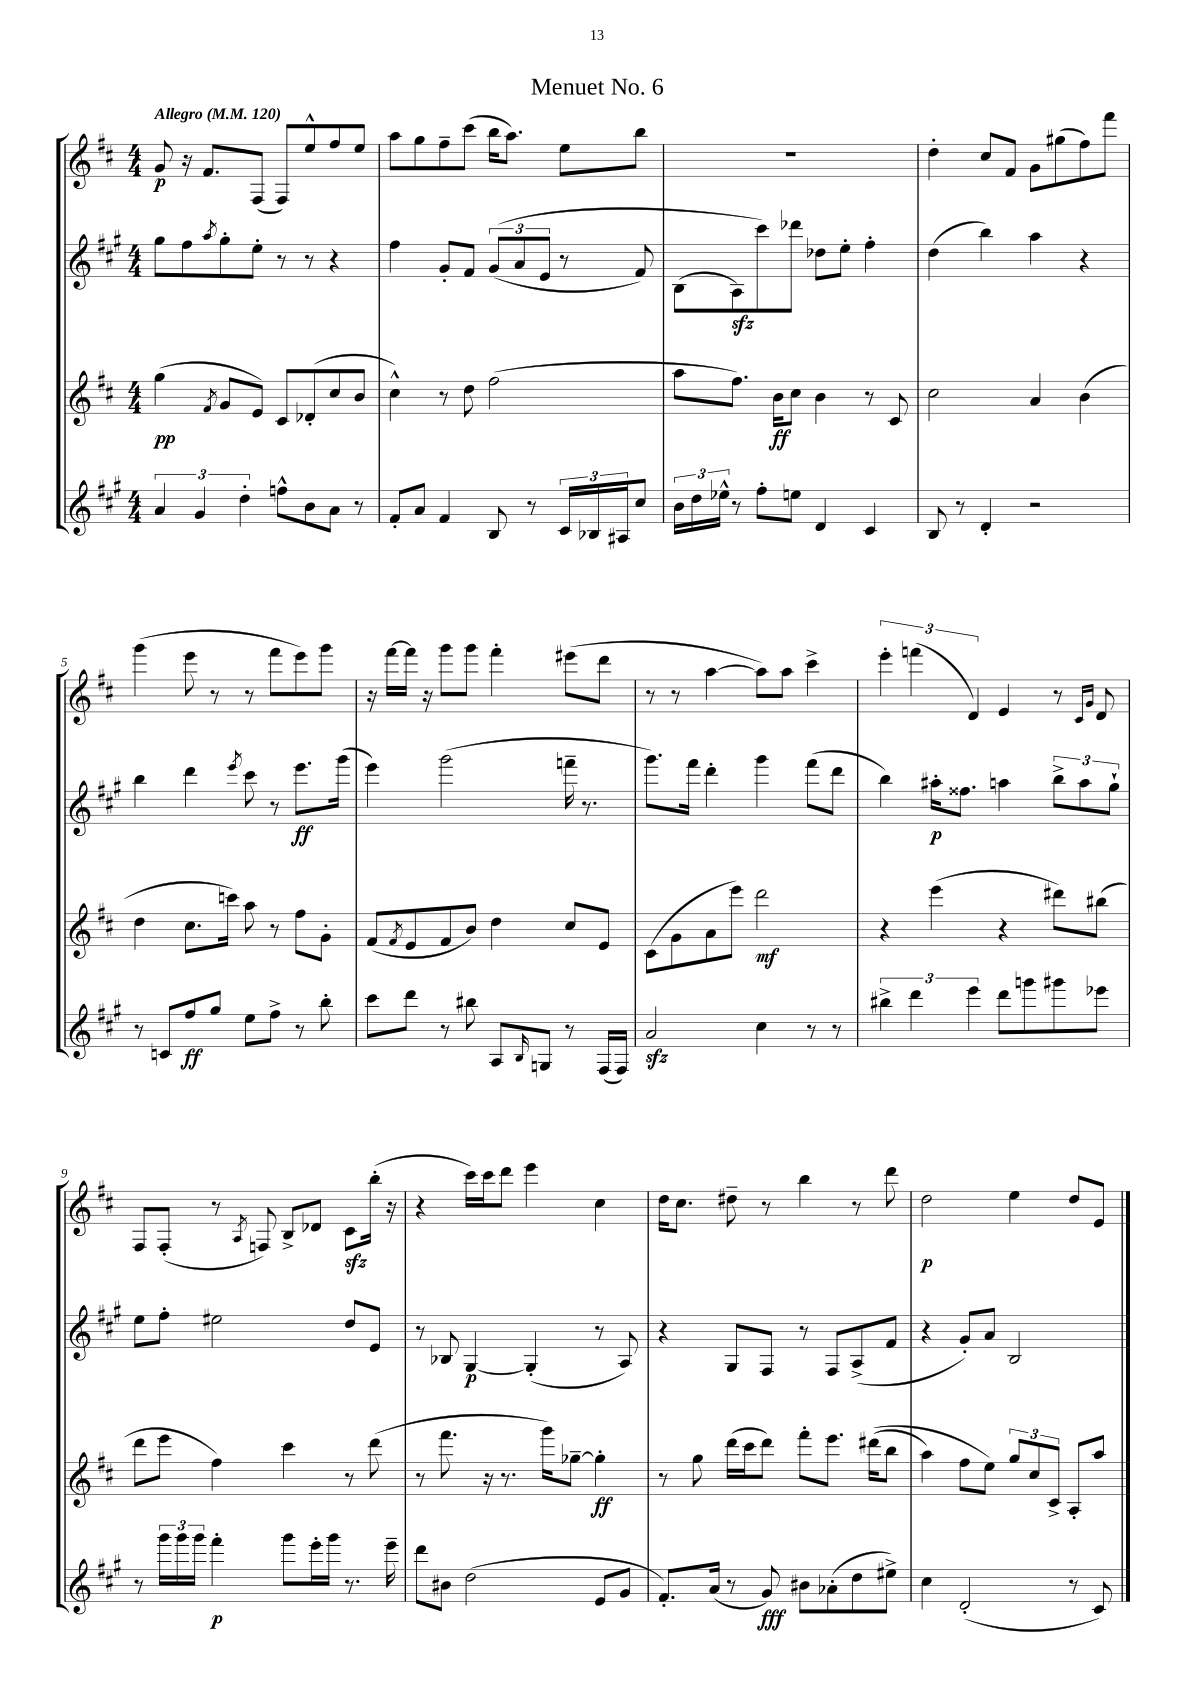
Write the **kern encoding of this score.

**kern	**dynam	**kern	**dynam	**kern	**dynam	**kern	**dynam
*part4	*part4	*part3	*part3	*part2	*part2	*part1	*part1
*staff4	*staff4	*staff3	*staff3	*staff2	*staff2	*staff1	*staff1
*clefG2	*	*clefG2	*	*clefG2	*	*clefG2	*
*k[f#c#g#]	*	*k[f#c#]	*	*k[f#c#g#]	*	*k[f#c#]	*
*M4/4	*	*M4/4	*	*M4/4	*	*M4/4	*
*MM120	*	*MM120	*	*MM120	*	*MM120	*
=1	=1	=1	=1	=1	=1	=1	=1
!	!	!	!	!	!	!LO:TX:a:B:t=Allegro	!
6a/	.	(4gg\	pp	8gg#\L	.	8g/	p
.	.	.	.	8ff#\	.	16r	.
6g#/	.	.	.	.	.	.	.
.	.	.	.	.	.	8.f#/L	.
.	.	8qf#/	.	8qaa/	.	.	.
.	.	8g/L	.	8gg#'\	.	.	.
6dd'\	.	.	.	.	.	.	.
.	.	8e/J)	.	8ee'\J	.	(8F#/J	.
8ffn^^\L	.	8c#/L	.	8r	.	8F#/L)	.
8b\	.	(8d-X'/	.	8r	.	8ee^^/	.
8a\J	.	8cc#/	.	4r	.	8ff#/	.
8r	.	8b/J	.	.	.	8ee/J	.
=2	=2	=2	=2	=2	=2	=2	=2
8f#'/L	.	4cc#^^\)	.	4ff#\	.	8aa\L	.
8a/J	.	.	.	.	.	8gg\	.
4f#/	.	8r	.	8g#'/L	.	8ff#~\	.
.	.	8dd\	.	8f#/J	.	(8ccc#\J	.
8B/	.	(2ff#\	.	((12g#/L	.	16bb\KL	.
.	.	.	.	.	.	8.aa\J)	.
.	.	.	.	12a/	.	.	.
8r	.	.	.	.	.	.	.
.	.	.	.	12e/J	.	.	.
24c#/LL	.	.	.	8r	.	8ee\L	.
24B-X/	.	.	.	.	.	.	.
24A#X/J	.	.	.	.	.	.	.
8cc#/J	.	.	.	8f#/)	.	8bb\J	.
=3	=3	=3	=3	=3	=3	=3	=3
24b\LL	.	8aa\L	.	(8B\L	.	1r	.
24dd\	.	.	.	.	.	.	.
24ee-X^^\JJ	.	.	.	.	.	.	.
8r	.	8.ff#\J)	.	8Azz\)	.	.	.
8ff#'\L	.	.	.	8ccc#\)	.	.	.
.	.	16b\KL	ff	.	.	.	.
8een\J	.	8cc#\J	.	8ddd-X\J	.	.	.
4d/	.	4b\	.	8dd-X\L	.	.	.
.	.	.	.	8ee'\J	.	.	.
4c#/	.	8r	.	4ff#'\	.	.	.
.	.	8c#/	.	.	.	.	.
=4	=4	=4	=4	=4	=4	=4	=4
8B/	.	2cc#\	.	(4dd\	.	4dd'\	.
8r	.	.	.	.	.	.	.
4d'/	.	.	.	4bb\)	.	8cc#/L	.
.	.	.	.	.	.	8f#/J	.
2r	.	4a/	.	4aa\	.	8g\L	.
.	.	.	.	.	.	(8gg#X\	.
.	.	(4b\	.	4r	.	8ff#\)	.
.	.	.	.	.	.	8fff#\J	.
!!LO:LB:g=z
=5	=5	=5	=5	=5	=5	=5	=5
8r	.	4dd\	.	4bb\	.	(4ggg\	.
8cn/L	.	.	.	.	.	.	.
8ff#/	ff	8.cc#\L	.	4ddd\	.	8eee\	.
8gg#/J	.	.	.	.	.	8r	.
.	.	16cccn\Jk)	.	.	.	.	.
.	.	.	.	8qeee/	.	.	.
8ee\L	.	8aa\	.	8ccc#\	.	8r	.
8ff#^\J	.	8r	.	8r	.	8fff#\L	.
8r	.	8ff#\L	.	8.eee\L	ff	8eee\)	.
8bb'\	.	8g'\J	.	.	.	8ggg\J	.
.	.	.	.	(16ggg#\Jk	.	.	.
=6	=6	=6	=6	=6	=6	=6	=6
8ccc#\L	.	(8f#/L	.	4eee\)	.	16r	.
.	.	.	.	.	.	[16fff#\LL	.
.	.	8qf#/	.	.	.	.	.
8ddd\J	.	8e/	.	.	.	16fff#\JJ]	.
.	.	.	.	.	.	16r	.
8r	.	8f#/	.	(2ggg#\	.	8ggg\L	.
8bb#X\	.	8b/J)	.	.	.	8ggg\J	.
8A/L	.	4dd\	.	.	.	4fff#'\	.
16qqB/	.	.	.	.	.	.	.
8Gn/J	.	.	.	.	.	.	.
8r	.	8cc#/L	.	16fffn~\	.	(8eee#X\L	.
.	.	.	.	8.r	.	.	.
(16F#/LL	.	8e/J	.	.	.	8ddd\J	.
16F#/JJ)	.	.	.	.	.	.	.
=7	=7	=7	=7	=7	=7	=7	=7
2azz/	.	(8c#\L	.	8.ggg#\L)	.	8r	.
.	.	8g\	.	.	.	8r	.
.	.	.	.	16fff#\Jk	.	.	.
.	.	8a\	.	4ddd'\	.	[4aa\	.
.	.	8eee\J)	.	.	.	.	.
4cc#\	.	2ddd\	mf	4ggg#\	.	8aa\L])	.
.	.	.	.	.	.	8aa\J	.
8r	.	.	.	(8fff#\L	.	4ccc#^\	.
8r	.	.	.	8ddd\J	.	.	.
=8	=8	=8	=8	=8	=8	=8	=8
6bb#X^\	.	4r	.	4bb\)	.	6eee'\	.
6ddd\	.	.	.	.	.	(6fffn\	.
.	.	(4eee\	.	16aa#X'\KL	p	.	.
.	.	.	.	8.ff##X\J	.	.	.
6eee\	.	.	.	.	.	6d/)	.
8ddd\L	.	4r	.	4aan\	.	4e/	.
8gggn\	.	.	.	.	.	.	.
8ggg#X\	.	8ddd#X\L)	.	12bb^\L	.	8r	.
.	.	.	.	12aa\	.	.	.
.	.	.	.	.	.	16qqc#/LL	.
.	.	.	.	.	.	16qqg/JJ	.
8eee-X\J	.	(8bb#X\J	.	.	.	8d/	.
.	.	.	.	12gg#`\J	.	.	.
!!LO:LB:g=z
=9	=9	=9	=9	=9	=9	=9	=9
8r	.	8ddd\L	.	8ee\L	.	8F#/L	.
24ggg#\LL	.	8eee\J	.	8ff#'\J	.	(8F#'/J	.
24ggg#\	.	.	.	.	.	.	.
24ggg#\JJ	.	.	.	.	.	.	.
4fff#'\	p	4ff#\)	.	2ee#X\	.	8r	.
.	.	.	.	.	.	8qA/	.
.	.	.	.	.	.	8Fn/)	.
8ggg#\L	.	4ccc#\	.	.	.	8B^/L	.
16eee'\L	.	.	.	.	.	8d-X/J	.
16ggg#\JJ	.	.	.	.	.	.	.
8.r	.	8r	.	8dd/L	.	8c#zz\L	.
.	.	(8ddd\	.	8e/J	.	(16bb'\Jk	.
16eee~\	.	.	.	.	.	16r	.
=10	=10	=10	=10	=10	=10	=10	=10
8ddd\L	.	8r	.	8r	.	4r	.
8b#X\J	.	8.fff#\	.	8B-X/	.	.	.
(2dd\	.	.	.	[4G#/	p	16ccc#\LL)	.
.	.	16r	.	.	.	16ccc#\J	.
.	.	8.r	.	.	.	8ddd\J	.
.	.	.	.	(4G#'/]	.	4eee\	.
.	.	16ggg\KL)	.	.	.	.	.
.	.	[8gg-X~\J	.	.	.	.	.
8e/L	.	4gg-'\]	ff	8r	.	4cc#\	.
8g#/J	.	.	.	8A/)	.	.	.
=11	=11	=11	=11	=11	=11	=11	=11
8.f#'/L)	.	8r	.	4r	.	16dd\KL	.
.	.	.	.	.	.	8.cc#\J	.
.	.	8gg\	.	.	.	.	.
(16a/Jk	.	.	.	.	.	.	.
8r	.	(16ddd\LL	.	8G#/L	.	8dd#X~\	.
.	.	16ccc#\J	.	.	.	.	.
8g#/)	fff	8ddd\J)	.	8F#/J	.	8r	.
8b#X\L	.	8fff#'\L	.	8r	.	4bb\	.
(8a-X'\	.	8.eee\J	.	8F#/L	.	.	.
8dd\	.	.	.	(8A^/	.	8r	.
.	.	((16ddd#X\KL	.	.	.	.	.
8ee#X^\J)	.	8bb\J	.	8f#/J	.	8ddd\	.
=12	=12	=12	=12	=12	=12	=12	=12
4cc#\	.	4aa\)	.	4r	.	2dd\	p
(2d'/	.	8ff#\L	.	8g#'/L)	.	.	.
.	.	8ee\J)	.	8a/J	.	.	.
.	.	12gg/L	.	2B/	.	4ee\	.
.	.	12cc#/	.	.	.	.	.
.	.	12c#^/J	.	.	.	.	.
8r	.	8A'/L	.	.	.	8dd/L	.
8c#/)	.	8aa/J	.	.	.	8e/J	.
==	==	==	==	==	==	==	==
*-	*-	*-	*-	*-	*-	*-	*-
